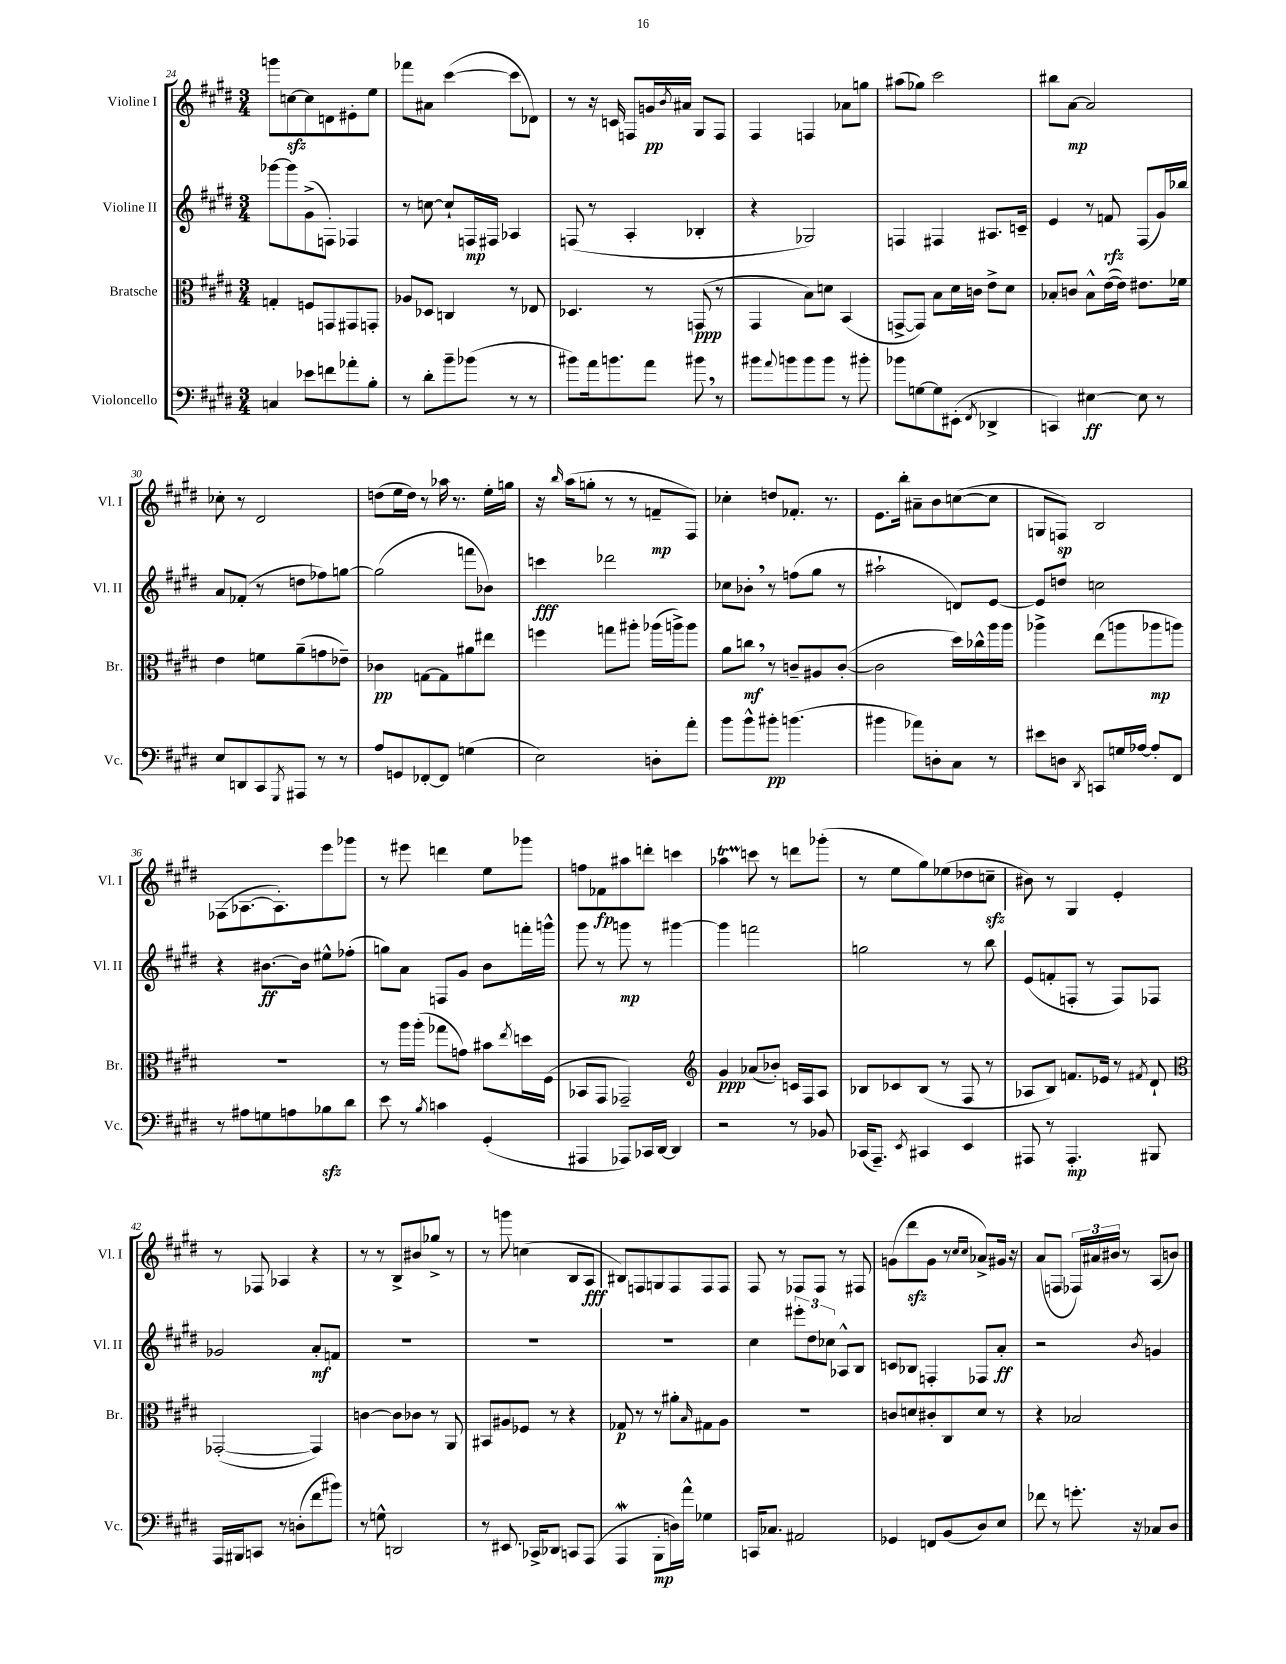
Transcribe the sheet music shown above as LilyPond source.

<<
\new StaffGroup <<
\new Staff = "s0" \with { instrumentName = "Violine I" shortInstrumentName = "Vl. I" } {
    \clef treble \key e \major \numericTimeSignature \time 3/4
    g'''8 c''8~\sfz c''8 d'8 eis'8-. e''8 |
    fes'''8 ais'8 cis'''4~( cis'''8 des'8) |
    r8 r16 c'16 f8 g'16\pp \acciaccatura { b'8 } ais'16 gis8 f8 |
    fis4 f4 aes'8 g''8 |
    ais''8( ges''8) cis'''2 |
    bis''8 a'8~\mp a'2 |
    ces''8-. r8 dis'2 |
    d''8( e''16 d''16) r8 aes''16 r8. e''16-. g''16 |
    r16 \grace { b''16 } a''16( g''8-. r8 r8 f'8--\mp fis8) |
    ces''4-. d''8 fes'8.-. r8. |
    e'8. b''16-. ais'8-- b'8 c''8~( c''8 |
    g8 f8\sp) b2 |
    fes8( aes8.~ aes8.-.) e'''8 ges'''8 |
    r8 eis'''8 d'''4 e''8 ges'''8 |
    f''8 fes'8\fp ais''8 d'''8-. c'''4 |
    aes''4\startTrillSpan c'''8\stopTrillSpan r8 d'''8 ges'''8-.( |
    r8 e''8 gis''8) ees''8( des''8 c''8--\sfz |
    bis'8) r8 gis4 e'4-. |
    r8 fes8 aes4 r4 |
    r8 r8 b8-> bis'8 ges''8-> r8 |
    r8 g'''8 c''4( b8 a8\fff |
    bis8) f8 g8 f8 f8 f8 |
    fis8 r8 fes8 fes8 r8 fis8 |
    g'8( dis'''8\sfz g'8 r8 \grace { cis''16 cis''16 } aes'8->) gis'16 r16 |
    a'8( f8 \tuplet 3/2 { fes16) ais'16 bis'16 } r8 a8( b'8) \bar "|." |
}
\new Staff = "s1" \with { instrumentName = "Violine II" shortInstrumentName = "Vl. II" } {
    \clef treble \key e \major \numericTimeSignature \time 3/4
    ges'''8~ ges'''8 gis'8->( f8-.) fes4 |
    r8 c''8~ c''8-! f16\mp fis16 aes4 |
    f8( r8 a4-. bes4-. |
    r4 ges2) |
    f4 fis4 ais8. c'16-- |
    e'4 r8 f'8\rfz fis8( gis'16) bes''16 |
    a'8 fes'8-.( r8 d''8 fes''8) g''8~ |
    g''2( f'''8 bes'8) |
    c'''4\fff des'''2 |
    ces''8 bes'8-. \breathe r8 f''8( gis''8 r8 |
    ais''2-! d'8) e'8~ |
    e'8 d''8 c''2 |
    r4 bis'8.~\ff bis'16 eis''8-^ fes''8-.( |
    g''8) a'8 f8 gis'8 b'8 f'''16-. g'''16-^ |
    gis'''8 r8 g'''8\mp r8 gis'''4~ |
    gis'''4 f'''2 |
    g''2 r8 b''8 |
    e'8( f'8-. f8-. r8 f8) fes8 |
    ges'2 a'8-.\mf f'8 |
    R2. |
    R2. |
    R2. |
    cis''4 \tuplet 3/2 { eis'''8-. dis''8 ces''8 } aes8-^ b8 |
    c'8 bes8 f4-. fes8 a'8-.\ff |
    r2 \acciaccatura { b'8 } g'4 \bar "|." |
}
\new Staff = "s2" \with { instrumentName = "Bratsche" shortInstrumentName = "Br." } {
    \clef alto \key e \major \numericTimeSignature \time 3/4
    g4-. f8 g,8 gis,8 g,8-. |
    aes8 des8 c4 r8 ees8 |
    des4. r8 g,8\ppp( r8 |
    gis,4 b8) d'8 b,4( |
    g,8~-> g,8) b8 dis'16 c'16 e'8-> dis'8 |
    bes8-. c'8 bes8-^ e'16~( e'16) eis'8. fes'16 |
    e'4 f'8 a'8--( g'8 ees'8--) |
    ces'4\pp g8~ g8 ais'8 eis''8 |
    f''4 g''8 ais''8-. aes''16( a''16->) a''8 |
    a'8 c''8\mf \breathe r8 c'8-- ais8 c'8~-.( |
    c'2 dis''16) ces''16-^ a''16 a''16 |
    aes''4-> e''8( a''8 aes''8\mp a''8) |
    R2. |
    r8 a''16 a''16-.( ges''8 g'8) bis'8 \acciaccatura { e''8 } d''16 fis16( |
    bes,8 gis,8 ges,2--) |
    \clef treble gis'4\ppp aes'8( bes'8-.) c'16 fis16 a8 |
    bes8 ces'8 bes8( r8 fis8 r8 |
    aes8 b8) f'8. ees'16 r8 \acciaccatura { fis'8 } dis'8-! |
    \clef alto ges,2~-.( ges,4) |
    c'4~ c'8 ces'8 r8 a,8 |
    bis,8 ais8 fes8 r8 r4 |
    ges8\p r8 r8 ais'8-. \grace { b16 } gis8 a8 |
    R2. |
    c'8 d'8 cis'8-. cis8 d'8 r8 |
    r4 bes2 \bar "|." |
}
\new Staff = "s3" \with { instrumentName = "Violoncello" shortInstrumentName = "Vc." } {
    \clef bass \key e \major \numericTimeSignature \time 3/4
    c4 ees'8 f'8 aes'8-. b8-. |
    r8 dis'8-. b'8-- bes'8( r8 r8 |
    bis'8) a'16 b'8. a'8 bis'8 \breathe r8 |
    bis'8 \appoggiatura { a'8 } b'8 b'8 b'8 r8 bis'8-. |
    bes'8 g8~ g8 eis,8-.( \acciaccatura { fis,8 } des,4-> |
    c,4) eis4~\ff eis8 r8 |
    e8 d,8 cis,8 \acciaccatura { gis,,8 } ais,,8 r8 r8 |
    a8 g,8 fes,8~-. fes,8 g4( |
    e2) d8-. a'8-. |
    b'8 b'8-^ bis'8-.\pp b'4.( |
    bis'4 aes'8) d8-. cis8 r8 |
    eis'8 d8 \acciaccatura { dis,8 } c,8 g16 aes16~ aes8-. fis,8 |
    r8 ais8 g8 a8 bes8\sfz dis'8 |
    e'8 r8 \acciaccatura { b8 } c'4 gis,4-.( |
    ais,,4 aes,,8) ces,16 dis,16~ dis,4 |
    r2 r8 bes,8 |
    ces,16( a,,8.--) \acciaccatura { e,8 } cis,4 e,4 |
    ais,,8 r8 ais,,4.-.\mp bis,,8 |
    a,,16 bis,,16 c,8 r8 d8-.( fis'8 bis'8) |
    r8 g8-^ d,2 |
    r8 eis,8. ces,16-> des,8 c,8 a,,8( |
    a,,4\mordent b,,8-.\mp d16) a'16-^ ges4 |
    c,16 ces8. ais,2 |
    ges,4 f,8 b,8( dis8) e8 |
    fes'8 r8 g'8.-. r16 ces8 dis8 \bar "|." |
}
>>
>>
\layout { \context { \Score currentBarNumber = #24 } }
